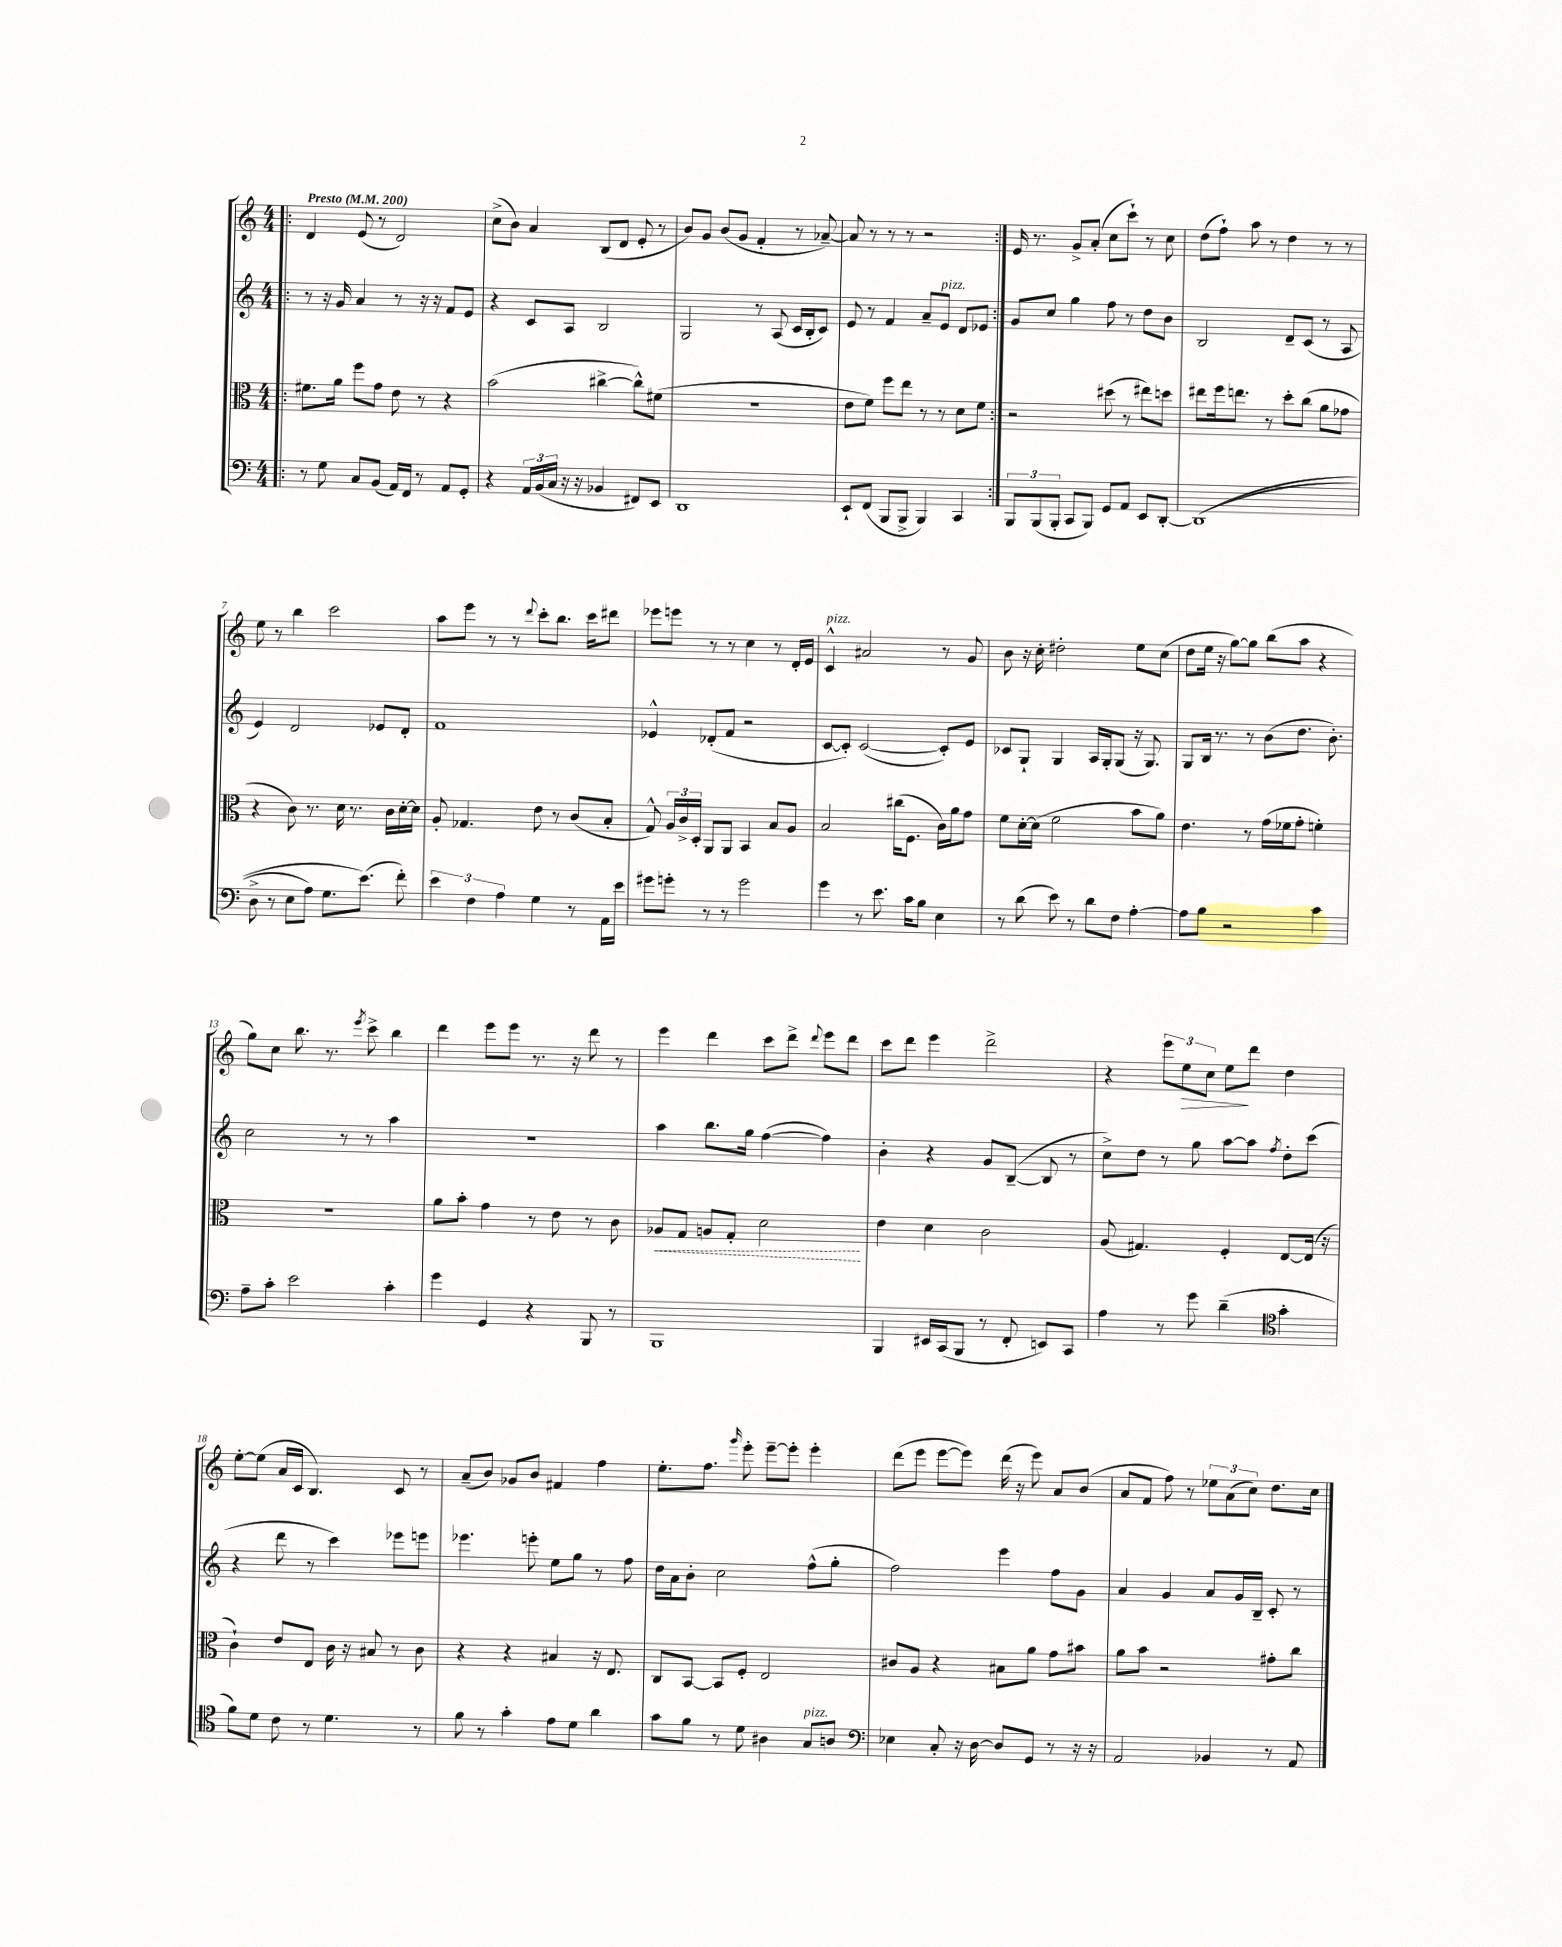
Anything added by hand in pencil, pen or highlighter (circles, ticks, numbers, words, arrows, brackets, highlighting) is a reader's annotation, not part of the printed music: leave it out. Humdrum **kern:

**kern	**kern	**kern	**kern
*staff4	*staff3	*staff2	*staff1
*clefF4	*clefC3	*clefG2	*clefG2
*k[]	*k[]	*k[]	*k[]
*M4/4	*M4/4	*M4/4	*M4/4
*MM200	*MM200	*MM200	*MM200
=!|:	=!|:	=!|:	=!|:
8r	8.f#	8r	4d
8G	.	16r	.
.	16a	16g	.
8C	8ff	4a	(8e
(8BB	8g	.	8r
16AA)	8e	8r	2d)
16FF	.	.	.
8r	8r	16r	.
.	.	16r	.
8AA	4r	8f	.
8GG'	.	8e	.
=	=	=	=
4r	(2b	4r	(8cc^
.	.	.	8b)
24AA	.	8c	4a
(24BB	.	.	.
24C	.	.	.
16r	.	8A	.
16r	.	.	.
4BB-	[4cc#^	2B	(8B
.	.	.	8d
8FF#)	8cc#^^])	.	8e'
8EE	(8f#	.	8r
=	=	=	=
1DD	1r	2G	8b)
.	.	.	8g
.	.	.	(8b
.	.	.	8g
.	.	8r	4f'
.	.	(8A	.
.	.	16c	8r
.	.	16B'	.
.	.	8c)	[8a-~)
=	=	=	=
8EE`	8e	8e	8a-]
(8FF	8f)	8r	8r
8BBB	8ff	4f	8r
8BBB^	8ee	.	8r
4BBB)	8r	8a~	2r
.	8r	8e	.
4CC	8d	8d	.
.	8f	8e-	.
=:|!	=:|!	=:|!	=:|!
12BBB	2r	8g	16e
.	.	.	8.r
(12BBB	.	.	.
.	.	8cc	.
12BBB'	.	.	.
8CC	.	4gg	8g^
8BBB)	.	.	(8a'
8GG	(8dd#	8ff	8cc
8AA	8r	8r	8ccc`)
8EE	8ee#)	8dd	8r
[8DD'	8dd	8b	8cc
=	=	=	=
&((1DD]	8ee#	2B	(8dd
.	16ff	.	8ff`)
.	8.ee	.	.
.	.	.	8aa
.	8r	.	8r
.	8dd'	8d~	4dd
.	(8cc	(8c	.
.	8a	8r	8r
.	8g-	8A	8r
=	=	=	=
8D^	4r	4e)	8ee
8r	.	.	8r
8E	8c)	2d	4bb
8A)	8.r	.	.
8.G	.	.	2ccc
.	16d	.	.
.	8.r	.	.
(8.e&)	.	.	.
.	.	8e-	.
.	16c	.	.
8f')	[16d'	8d'	.
.	16d]	.	.
=	=	=	=
6e	8A'	1f	8aa
.	4.G-	.	8eee
6F	.	.	.
.	.	.	8r
6A	.	.	.
.	.	.	8r
.	.	.	8qqddd
4G	8e	.	8ccc'
.	8r	.	8.bb
8r	(8c	.	.
.	.	.	16ccc
16AA	8B'	.	8ddd#
16e	.	.	.
=	=	=	=
8g#	8G^^)	4e-^^	8eee-
8g'	24A	.	8eee
.	24c^	.	.
.	24D'	.	.
8r	8AA	(8d-'	8r
8r	8AA	8f	8r
2g	4BB	2r	4cc
.	8B	.	8r
.	8A	.	16d'
.	.	.	16e
=	=	=	=
4g	2B	[8c	4c^^
.	.	8c'])	.
8r	.	([2c	2a#
8.e	.	.	.
.	(16cc#	.	.
16c	8.F	.	.
8B	.	.	.
4E	16c)	8c'])	8r
.	16a	.	.
.	8g	8e	8g
=	=	=	=
8r	8f	8c-	8b
(8d	[16d'	8G`	16r
.	(16d]	.	16cc'
8e)	2f	4G	2dd#'
8r	.	.	.
8d	.	16A	.
.	.	16G'	.
8F	.	(8G	.
[4A'	8b	16r	8ee
.	.	8.G)	.
.	8a)	.	(8cc
=	=	=	=
8A]	4.e	8G	8dd
8B	.	16B	16ee
.	.	8.r	16r
2r	.	.	[8gg)
.	8r	8r	8gg]
.	(16g	(8b	(8bb
.	16f-	.	.
.	8g'	8.dd	8aa
4c	4f')	.	4r
.	.	8.b')	.
=	=	=	=
8A~	1r	2cc	8gg)
8c'	.	.	8cc
2e	.	.	8.bb
.	.	.	8.r
.	.	8r	.
.	.	.	8qeee
.	.	8r	8ccc^
4c'	.	4aa	4bb
=	=	=	=
4g	8a	1r	4ddd
.	8b'	.	.
4GG	4g	.	8eee
.	.	.	8eee
4r	8r	.	8.r
.	8e	.	.
.	.	.	16r
8BBB	8r	.	8ddd
8r	8c	.	8r
=	=	=	=
1BBB	8A-	4aa	4eee
.	8G	.	.
.	8A	8.bb	4ddd
.	8G'	.	.
.	.	16gg	.
.	2d	([4ff	8ccc
.	.	.	8ddd^
.	.	.	8qqddd
.	.	4ff])	8eee
.	.	.	8ddd
=	=	=	=
4BBB	4e	4b'	8ccc
.	.	.	8ddd
16EE#	4d	4r	4eee
(16CC	.	.	.
8BBB	.	.	.
8r	2c	8g	2ddd^
8FF'	.	([8B~	.
8EE)	.	8B]	.
8CC	.	8r	.
=	=	=	=
4A	(8A	8cc^)	4r
.	4.G#)	8dd	.
8r	.	8r	12eee
.	.	.	12ee
8g	.	8gg	.
.	.	.	12cc
(4d~	4F'	[8aa	8ee
.	.	8aa]	8ddd
*clefC4	*	*	*
.	.	8qff	.
4g'	[8E	8dd'	4dd
.	(16E]	(8ccc	.
.	16r	.	.
=	=	=	=
8f)	4c`)	4r	[8ee'
8d	.	.	(8ee]
8c	8e	8ddd	16a
.	.	.	16c
8r	8E	8r	4.B)
4.d	16c	4ccc)	.
.	16r	.	.
.	8B#	.	.
.	8r	8eee-	8c
8r	8c	8eee	8r
=	=	=	=
8f	4r	4.eee-	(8a~
8r	.	.	8b)
4g'	4r	.	8g-
.	.	8eee'	8b
8e	4B#	8ee	4f#
8d	.	8gg	.
4a	16r	8r	4ff
.	8.E	.	.
.	.	8ff	.
=	=	=	=
8g	8C	16dd	8.ee'
.	.	16a	.
8f	[8BB	8b'	.
.	.	.	8.ff
8r	8BB]	2cc	.
.	.	.	16qqggg
8d	8F'	.	8eee'
4A#	2E	.	[8eee~
.	.	.	8eee']
8G	.	(8ff^^	4eee'
8A	.	8gg'	.
=	=	=	=
*clefF4	*	*	*
4E-	8c#	2ff)	(8ddd
.	8A	.	8eee
8C'	4r	.	[8eee
16r	.	.	8eee])
[16D	.	.	.
8D]	8B#	4eee	(16ddd
.	.	.	16r
8GG	8a	.	8eee)
8r	8g	8ff	8a
16r	8b#	8g	(8b
16r	.	.	.
=	=	=	=
2AA	8a	4a	8a
.	8b	.	8f
.	2r	4g	8ff)
.	.	.	8r
4BB-	.	8a	12ee-
.	.	.	(12a
.	.	16g	.
.	.	.	12cc)
.	.	16B~	.
8r	8g#'	8c'	8.dd
8AA	8cc	8r	.
.	.	.	16cc
==	==	==	==
*-	*-	*-	*-
